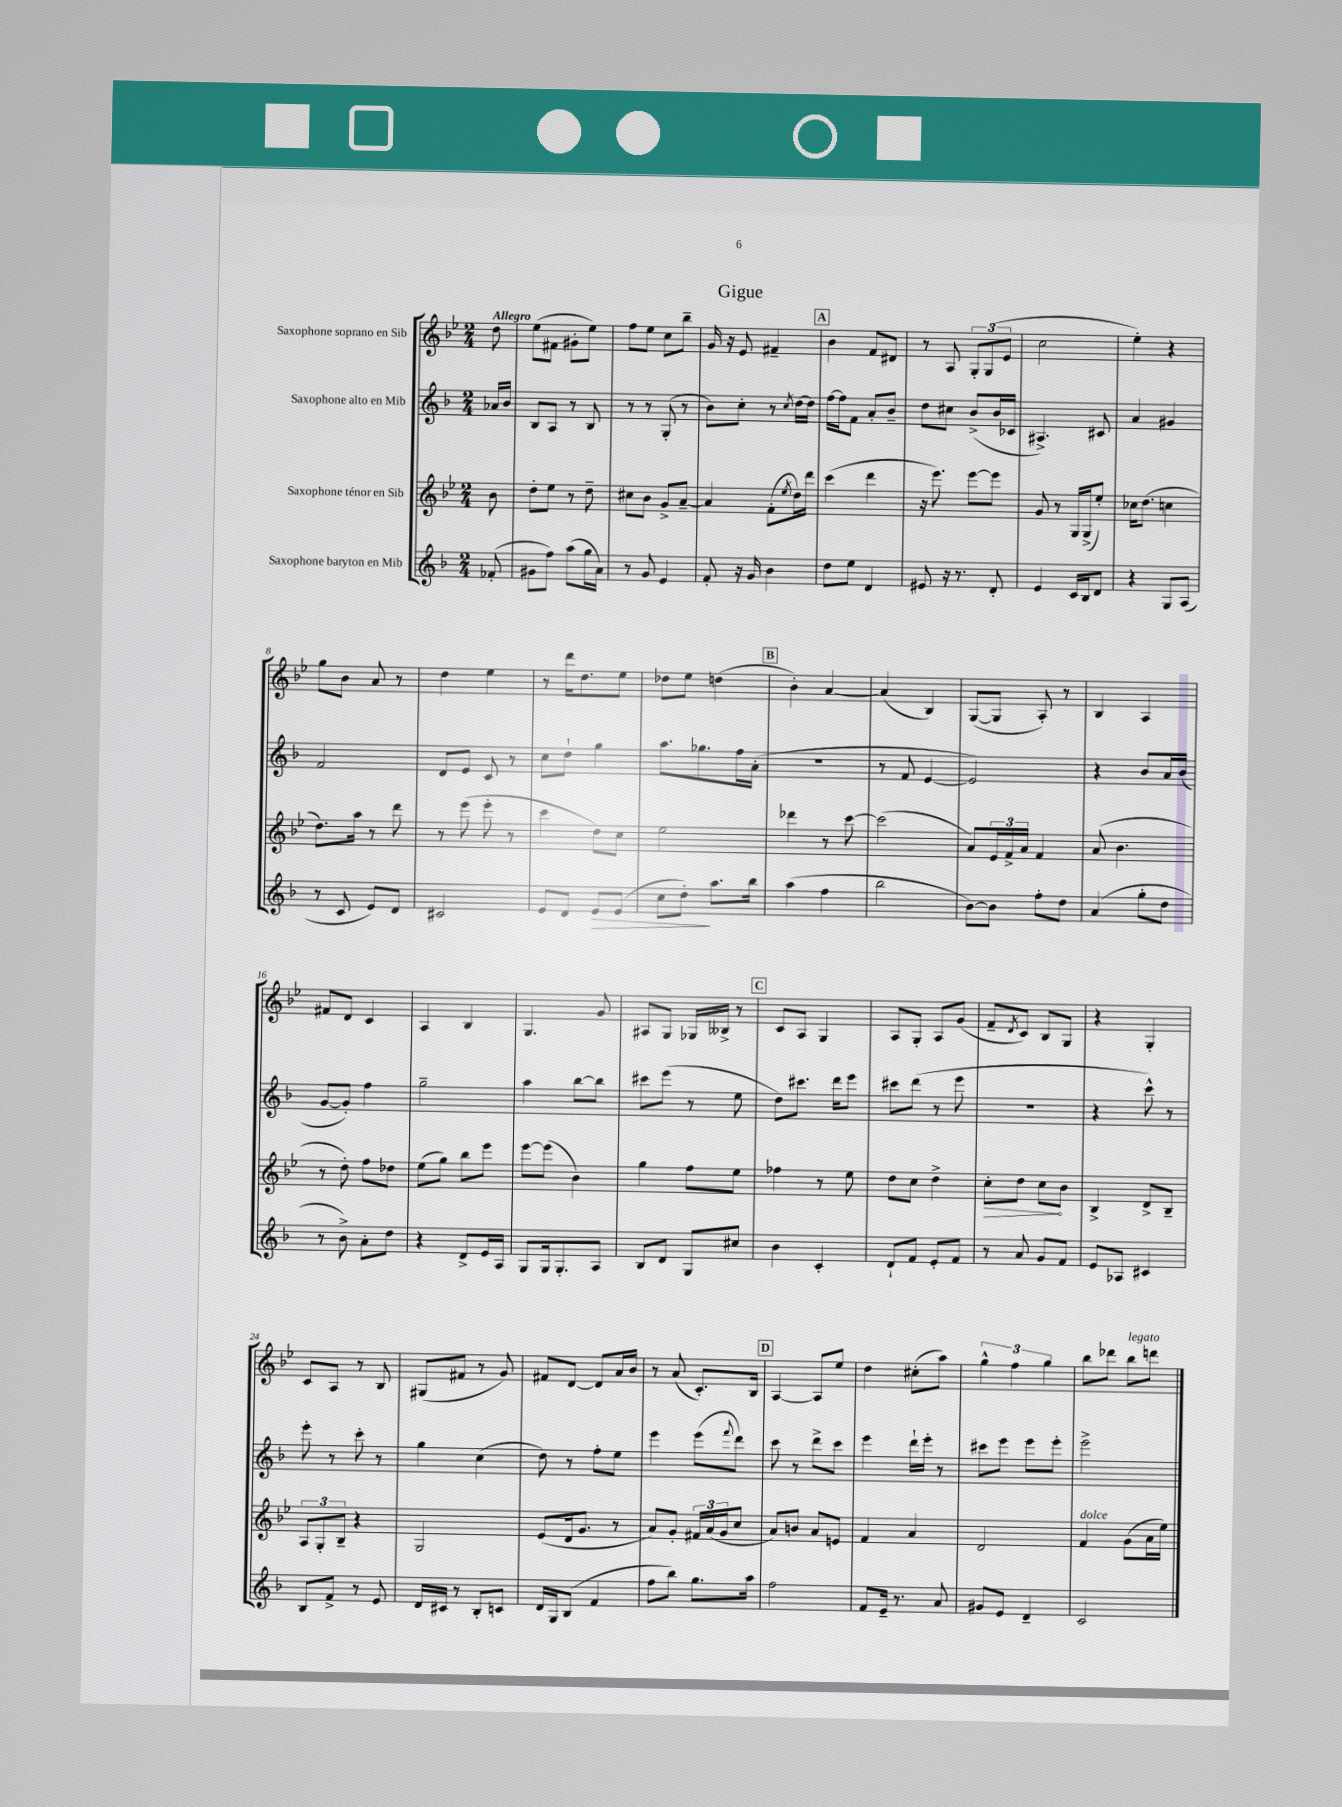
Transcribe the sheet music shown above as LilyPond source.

\header { title = "Gigue" }
<<
\new StaffGroup <<
\new Staff = "s0" \with { instrumentName = "Saxophone soprano en Sib" } {
    \clef treble \key bes \major \numericTimeSignature \time 2/4 \partial 8 \tempo "Allegro"
    d''8 |
    ees''8( fis'8 gis'8-. ees''8) |
    f''8 ees''8 c''8 bes''8-- |
    g'16 r16 ees'8 fis'4-- |
    \mark \markup { \box "A" } bes'4 f'8 dis'8 |
    r8 a8 \tuplet 3/2 { g8-. g8( ees'8 } |
    c''2 |
    ees''4-.) r4 |
    g''8 bes'8 a'8 r8 |
    d''4 ees''4 |
    r8 d'''16 d''8. ees''8 |
    des''8 ees''8 d''4( |
    \mark \markup { \box "B" } bes'4-.) a'4~ |
    a'4( bes4) |
    g8~( g8 a8-.) r8 |
    bes4 a4 |
    fis'8 d'8 c'4 |
    a4 bes4 |
    g4. g'8 |
    ais8 g8 ges16 beses16-> r8 |
    \mark \markup { \box "C" } c'8 a8 g4 |
    a8 g8-. a8 g'8( |
    f'8-- \acciaccatura { d'8 } c'8) bes8 g8 |
    r4 g4-. |
    c'8 a8 r8 bes8 |
    gis8( fis'8 r8 g'8) |
    fis'8 d'8~ d'8 a'16 bes'16 |
    r8 a'8( c'8.-.) bes16 |
    \mark \markup { \box "D" } a4~ a8 ees''8 |
    d''4 cis''8-.( a''8) |
    \tuplet 3/2 { g''4-^ f''4 g''4 } |
    bes''8 des'''8 bes''8^\markup { \italic "legato" } d'''8 \bar "|." |
}
\new Staff = "s1" \with { instrumentName = "Saxophone alto en Mib" } {
    \clef treble \key f \major \numericTimeSignature \time 2/4 \partial 8
    aes'16 bes'16 |
    bes8 a8 r8 bes8 |
    r8 r8 g8-.( r8 |
    bes'8) c''8-. r8 \acciaccatura { c''8 } d''16~ d''16 |
    \mark \markup { \box "A" } f''16~ f''16 f'8 a'8-. bes'8-- |
    d''8 cis''8 bes'8->( bes'16 ces'16 |
    ais4.->) cis'8 |
    a'4 gis'4 |
    f'2 |
    d'8 e'8 c'8 r8 |
    c''8 d''8-! g''4 |
    a''8. ges''8. f''16 a'16-.( |
    \mark \markup { \box "B" } r2 |
    r8 f'8 e'4~ |
    e'2) |
    r4 bes'8 a'16 bes'16( |
    g'8~ g'8-.) f''4 |
    g''2-- |
    a''4 bes''8~ bes''8 |
    cis'''8 e'''8( r8 e''8 |
    \mark \markup { \box "C" } d''8) cis'''8. d'''16 e'''8 |
    cis'''8 d'''8( r8 e'''8 |
    R2 |
    r4 c'''8-^) r8 |
    e'''8-. r8 c'''8-. r8 |
    g''4 c''4( |
    d''8) r8 f''8-. e''8 |
    e'''4 e'''8( \appoggiatura { f'''8 } d'''8) |
    \mark \markup { \box "D" } c'''8 r8 d'''8-> c'''8 |
    e'''4 d'''16-! e'''16-. r8 |
    cis'''8 e'''8 e'''8 e'''8-. |
    e'''2-> \bar "|." |
}
\new Staff = "s2" \with { instrumentName = "Saxophone ténor en Sib" } {
    \clef treble \key bes \major \numericTimeSignature \time 2/4 \partial 8
    bes'8 |
    d''8-. ees''8 r8 d''8-- |
    cis''8 bes'8 g'8-> a'8~-- |
    a'4 f'8-.( \acciaccatura { ees''8 } d''16) d'''16 |
    \mark \markup { \box "A" } c'''4( d'''4 |
    r16 ees'''8.) ees'''8~ ees'''8 |
    g'8 r8 g16 g16->( ees''8-.) |
    ces''16 d''8.( c''4 |
    d''8.) a''16 r8 d'''8 |
    r8 ees'''8( ees'''8-. r8 |
    c'''4 d''8) c''8 |
    ees''2 |
    \mark \markup { \box "B" } des'''4 r8 c'''8~ |
    c'''2( |
    a'8) \tuplet 3/2 { ees'16 f'16-> a'16 } f'4 |
    a'8( bes'4. |
    r8 d''8-.) f''8 des''8 |
    ees''8( g''8) bes''8 ees'''8 |
    ees'''8~ ees'''8( bes'4) |
    g''4 f''8 ees''8 |
    \mark \markup { \box "C" } fes''4 r8 ees''8 |
    d''8 c''8 d''4-> |
    \once \override Hairpin.circled-tip = ##t c''8-.\> d''8 c''8\! bes'8 |
    bes4-> d'8-> bes8-- |
    \tuplet 3/2 { a8 g8-. bes8-- } r4 |
    g2 |
    ees'8( d'16 g'8. r8 |
    a'8) g'8-. \tuplet 3/2 { fis'16 a'16( g'16 } c''8 |
    \mark \markup { \box "D" } a'8) b'8 a'8 e'8 |
    f'4 a'4 |
    d'2 |
    f'4^\markup { \italic "dolce" } g'8( a'16 ees''16) \bar "|." |
}
\new Staff = "s3" \with { instrumentName = "Saxophone baryton en Mib" } {
    \clef treble \key f \major \numericTimeSignature \time 2/4 \partial 8
    fes'8-.( |
    gis'8 f''8) a''8( g''16 a'16) |
    r8 g'8 e'4 |
    f'8-. r16 g'16 bes'4 |
    \mark \markup { \box "A" } d''8 e''8 d'4 |
    eis'8 r16 r8. d'8-. |
    e'4 c'16 bes16 d'8 |
    r4 g8 a8( |
    r8 c'8 e'8) d'8 |
    cis'2 |
    e'8 d'8 e'8\> e'8( |
    c''8 d''8-.\!) a''8. bes''16 |
    \mark \markup { \box "B" } a''4( f''4 |
    bes''2 |
    bes'8~) bes'8 f''8-. d''8 |
    a'4( g''8-. d''8 |
    r8 bes'8->) a'8-. d''8 |
    r4 d'8-> e'16 a16 |
    g8 g16 g8.-. a8 |
    bes8 d'8 g8 cis''8 |
    \mark \markup { \box "C" } bes'4 c'4-. |
    d'8-! f'8 e'8-. f'8 |
    r8 a'8 g'8 f'8 |
    e'8 aes8 cis'4 |
    bes8 f'8-> r8 e'8 |
    d'16 cis'16 r8 bes8-. c'8 |
    d'16 g16 bes8( f'4 |
    f''8 bes''8) g''8. a''16 |
    \mark \markup { \box "D" } f''2 |
    f'8 e'16-- r8. a'8 |
    gis'8 e'8 d'4-- |
    c'2 \bar "|." |
}
>>
>>
